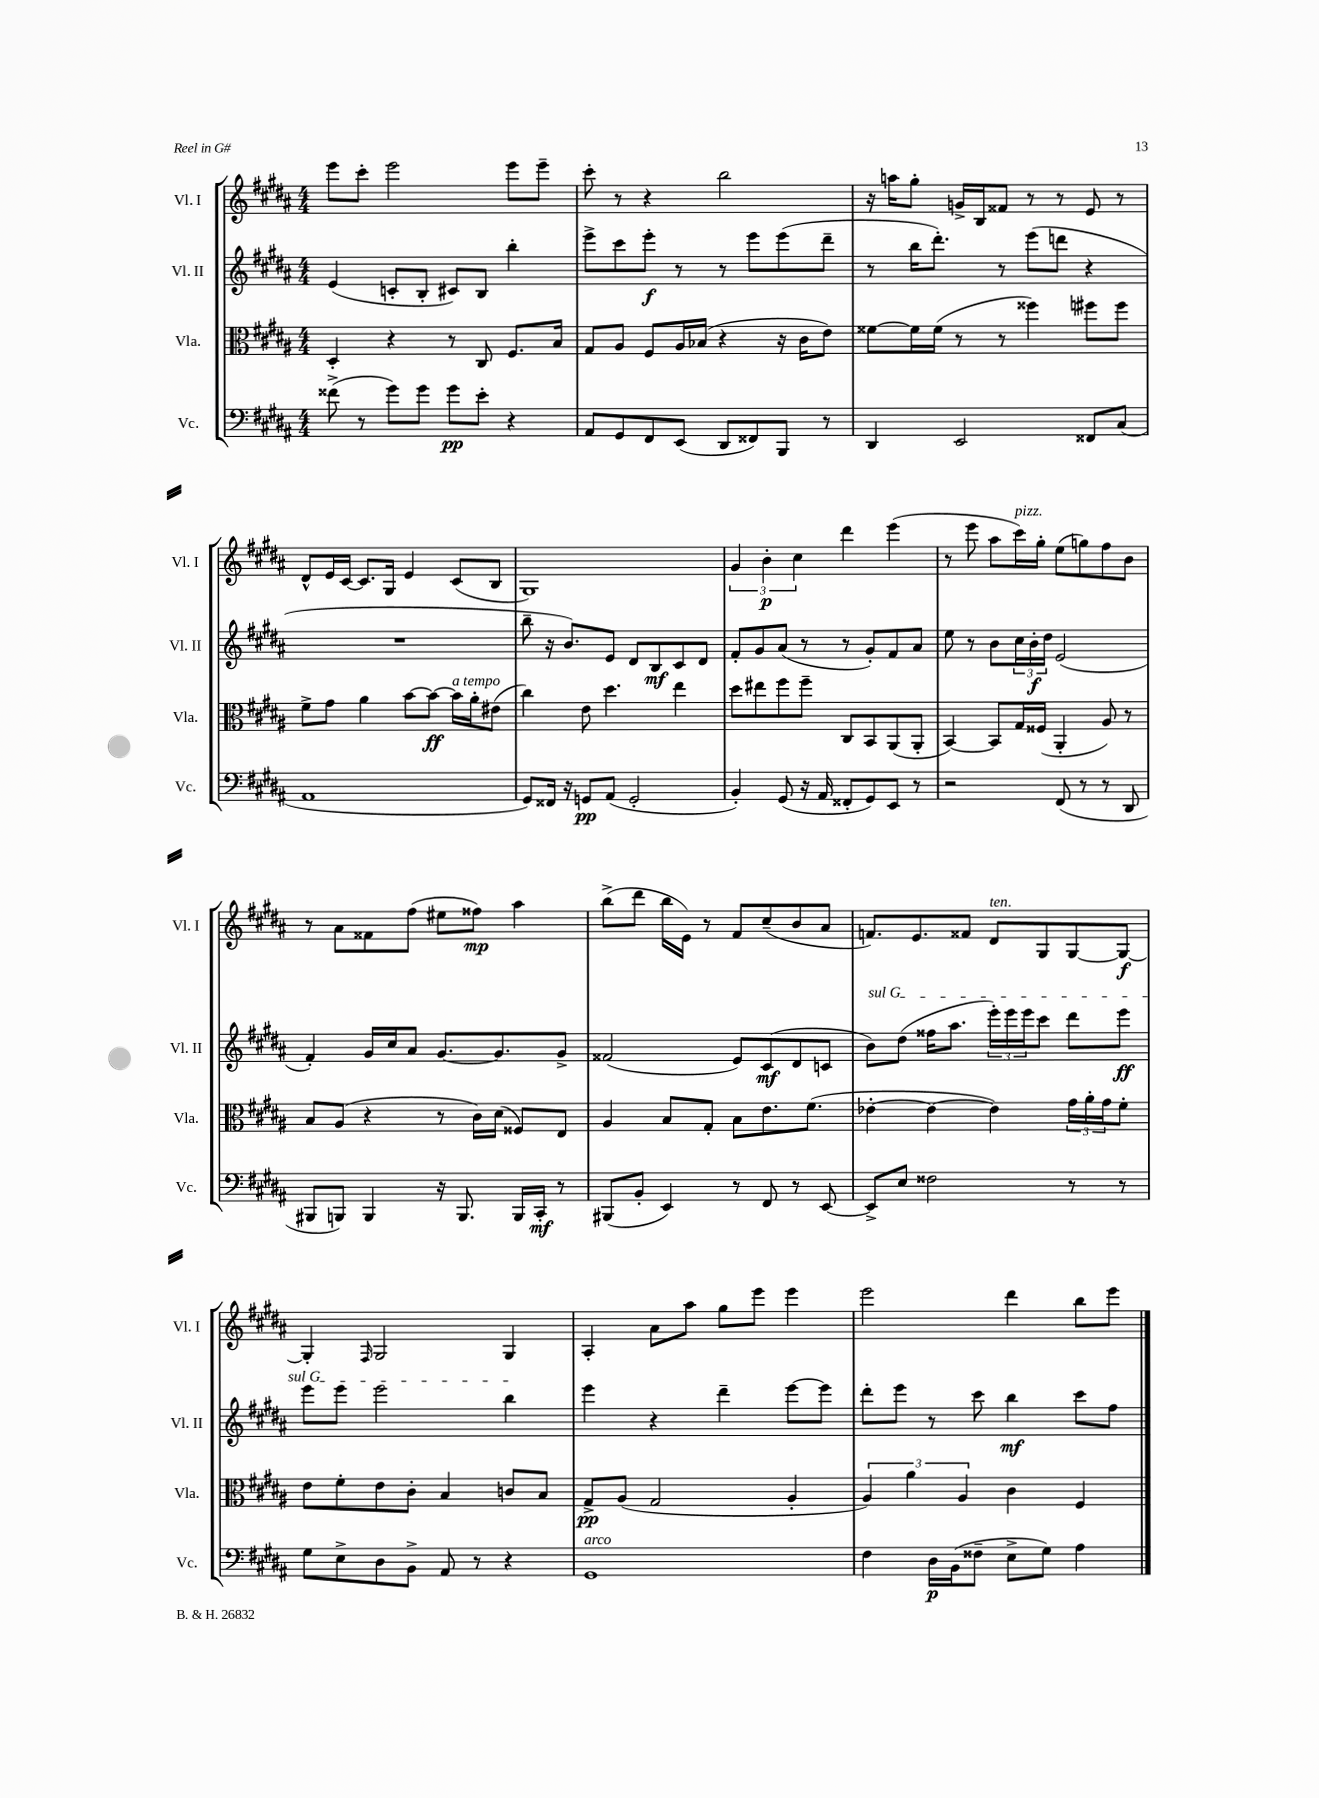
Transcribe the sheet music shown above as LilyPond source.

<<
\new StaffGroup <<
\new Staff = "s0" \with { instrumentName = "Vl. I" shortInstrumentName = "Vl. I" } {
    \clef treble \key b \major \numericTimeSignature \time 4/4
    e'''8 cis'''8-. e'''2 e'''8 e'''8-- |
    cis'''8-. r8 r4 b''2 |
    r16 a''16 gis''8-. g'16-> b16 fisis'8 r8 r8 e'8 r8 |
    dis'8-^ e'16 cis'16~ cis'8. gis16 e'4 cis'8( b8 |
    gis1) |
    \tuplet 3/2 { gis'4 b'4-.\p cis''4 } dis'''4 e'''4( |
    r8 e'''8 ais''8 cis'''16^\markup { \italic "pizz." }) gis''16-. e''8( g''8) fis''8 b'8 |
    r8 ais'8 fisis'8 fis''8( eis''8 fisis''8\mp) ais''4 |
    b''8->( dis'''8 b''16 e'16) r8 fis'8 cis''8--( b'8 ais'8 |
    f'8.) e'8. fisis'8 dis'8^\markup { \italic "ten." } gis8 gis8~ gis8~\f |
    gis4-. \grace { fis16 } gis2 gis4 |
    ais4-. ais'8 ais''8 gis''8 e'''8 e'''4 |
    e'''2 dis'''4 b''8 e'''8 \bar "|." |
}
\new Staff = "s1" \with { instrumentName = "Vl. II" shortInstrumentName = "Vl. II" } {
    \clef treble \key b \major \numericTimeSignature \time 4/4
    e'4( c'8-. b8-. cis'8) b8 b''4-. |
    e'''8-> cis'''8 e'''8-.\f r8 r8 e'''8 e'''8( dis'''8-- |
    r8 b''16 dis'''8.-.) r8 e'''8( d'''8 r4 |
    R1 |
    b''8-- r16 b'8.) e'8 dis'8 b8\mf cis'8 dis'8 |
    fis'8-. gis'8 ais'8( r8 r8 gis'8-.) fis'8 ais'8 |
    e''8 r8 b'8 \tuplet 3/2 { cis''16 b'16-.\f dis''16 } e'2( |
    fis'4-.) gis'16 cis''16 ais'8 gis'8.~ gis'8. gis'8-> |
    fisis'2( e'8) cis'8\mf( dis'8 c'8 |
    \once \override TextSpanner.bound-details.left.text = \markup { \italic "sul G" } b'8\startTextSpan) dis''8( fisis''16 ais''8. \tuplet 3/2 { e'''16-.) e'''16 e'''16 } cis'''8 dis'''8 e'''8\ff |
    e'''8 e'''8 e'''2 b''4\stopTextSpan |
    e'''4 r4 dis'''4-- e'''8~ e'''8 |
    dis'''8-. e'''8 r8 cis'''8 b''4\mf cis'''8 fis''8 \bar "|." |
}
\new Staff = "s2" \with { instrumentName = "Vla." shortInstrumentName = "Vla." } {
    \clef alto \key b \major \numericTimeSignature \time 4/4
    dis4-. r4 r8 cis8 fis8. b16 |
    gis8 ais8 fis8 ais16 bes16( r4 r16 cis'16 e'8) |
    fisis'8~ fisis'16 fisis'16( r8 r8 fisis''4) fis''8 fis''8 |
    fis'8-> gis'8 ais'4 b'8~ b'8~\ff b'16^\markup { \italic "a tempo" } ais'16-. eis'8( |
    cis''4) e'8 dis''4. e''4 |
    dis''8 eis''8 fis''8 fis''8-- cis8 b,8 ais,8( ais,8-. |
    b,4~) b,8 gis16 fisis16( ais,4-. ais8) r8 |
    b8 ais8( r4 r8 cis'16) dis'16( fisis8) e8 |
    ais4 b8 gis8-. b8 e'8. fis'8.( |
    ees'4~-. ees'4~ ees'4) \tuplet 3/2 { gis'16 ais'16-. gis'16 } fis'8-. |
    e'8 fis'8-. e'8 cis'8-. b4 c'8 b8 |
    gis8->\pp ais8( gis2 ais4-. |
    \tuplet 3/2 { ais4) ais'4 ais4 } cis'4 fis4 \bar "|." |
}
\new Staff = "s3" \with { instrumentName = "Vc." shortInstrumentName = "Vc." } {
    \clef bass \key b \major \numericTimeSignature \time 4/4
    fisis'8->( r8 gis'8) gis'8 gis'8\pp e'8-. r4 |
    ais,8 gis,8 fis,8 e,8( dis,8 fisis,8) b,,8 r8 |
    dis,4 e,2 fisis,8 cis8( |
    ais,1 |
    gis,8) fisis,16 r16 g,8\pp ais,8( g,2-. |
    b,4-.) gis,8( r16 ais,16 fisis,8-. gis,8) e,8 r8 |
    r2 fis,8( r8 r8 dis,8 |
    bis,,8 b,,8) b,,4 r16 b,,8. b,,16 cis,16-.\mf r8 |
    bis,,8( b,8-. e,4) r8 fis,8 r8 e,8~ |
    e,8-> e8 fisis2 r8 r8 |
    gis8 e8-> dis8 b,8-> ais,8 r8 r4 |
    gis,1^\markup { \italic "arco" } |
    fis4 dis16\p b,16( fisis8-- e8-> gis8) ais4 \bar "|." |
}
>>
>>
\layout { \context { \Score \remove "Bar_number_engraver" } }
